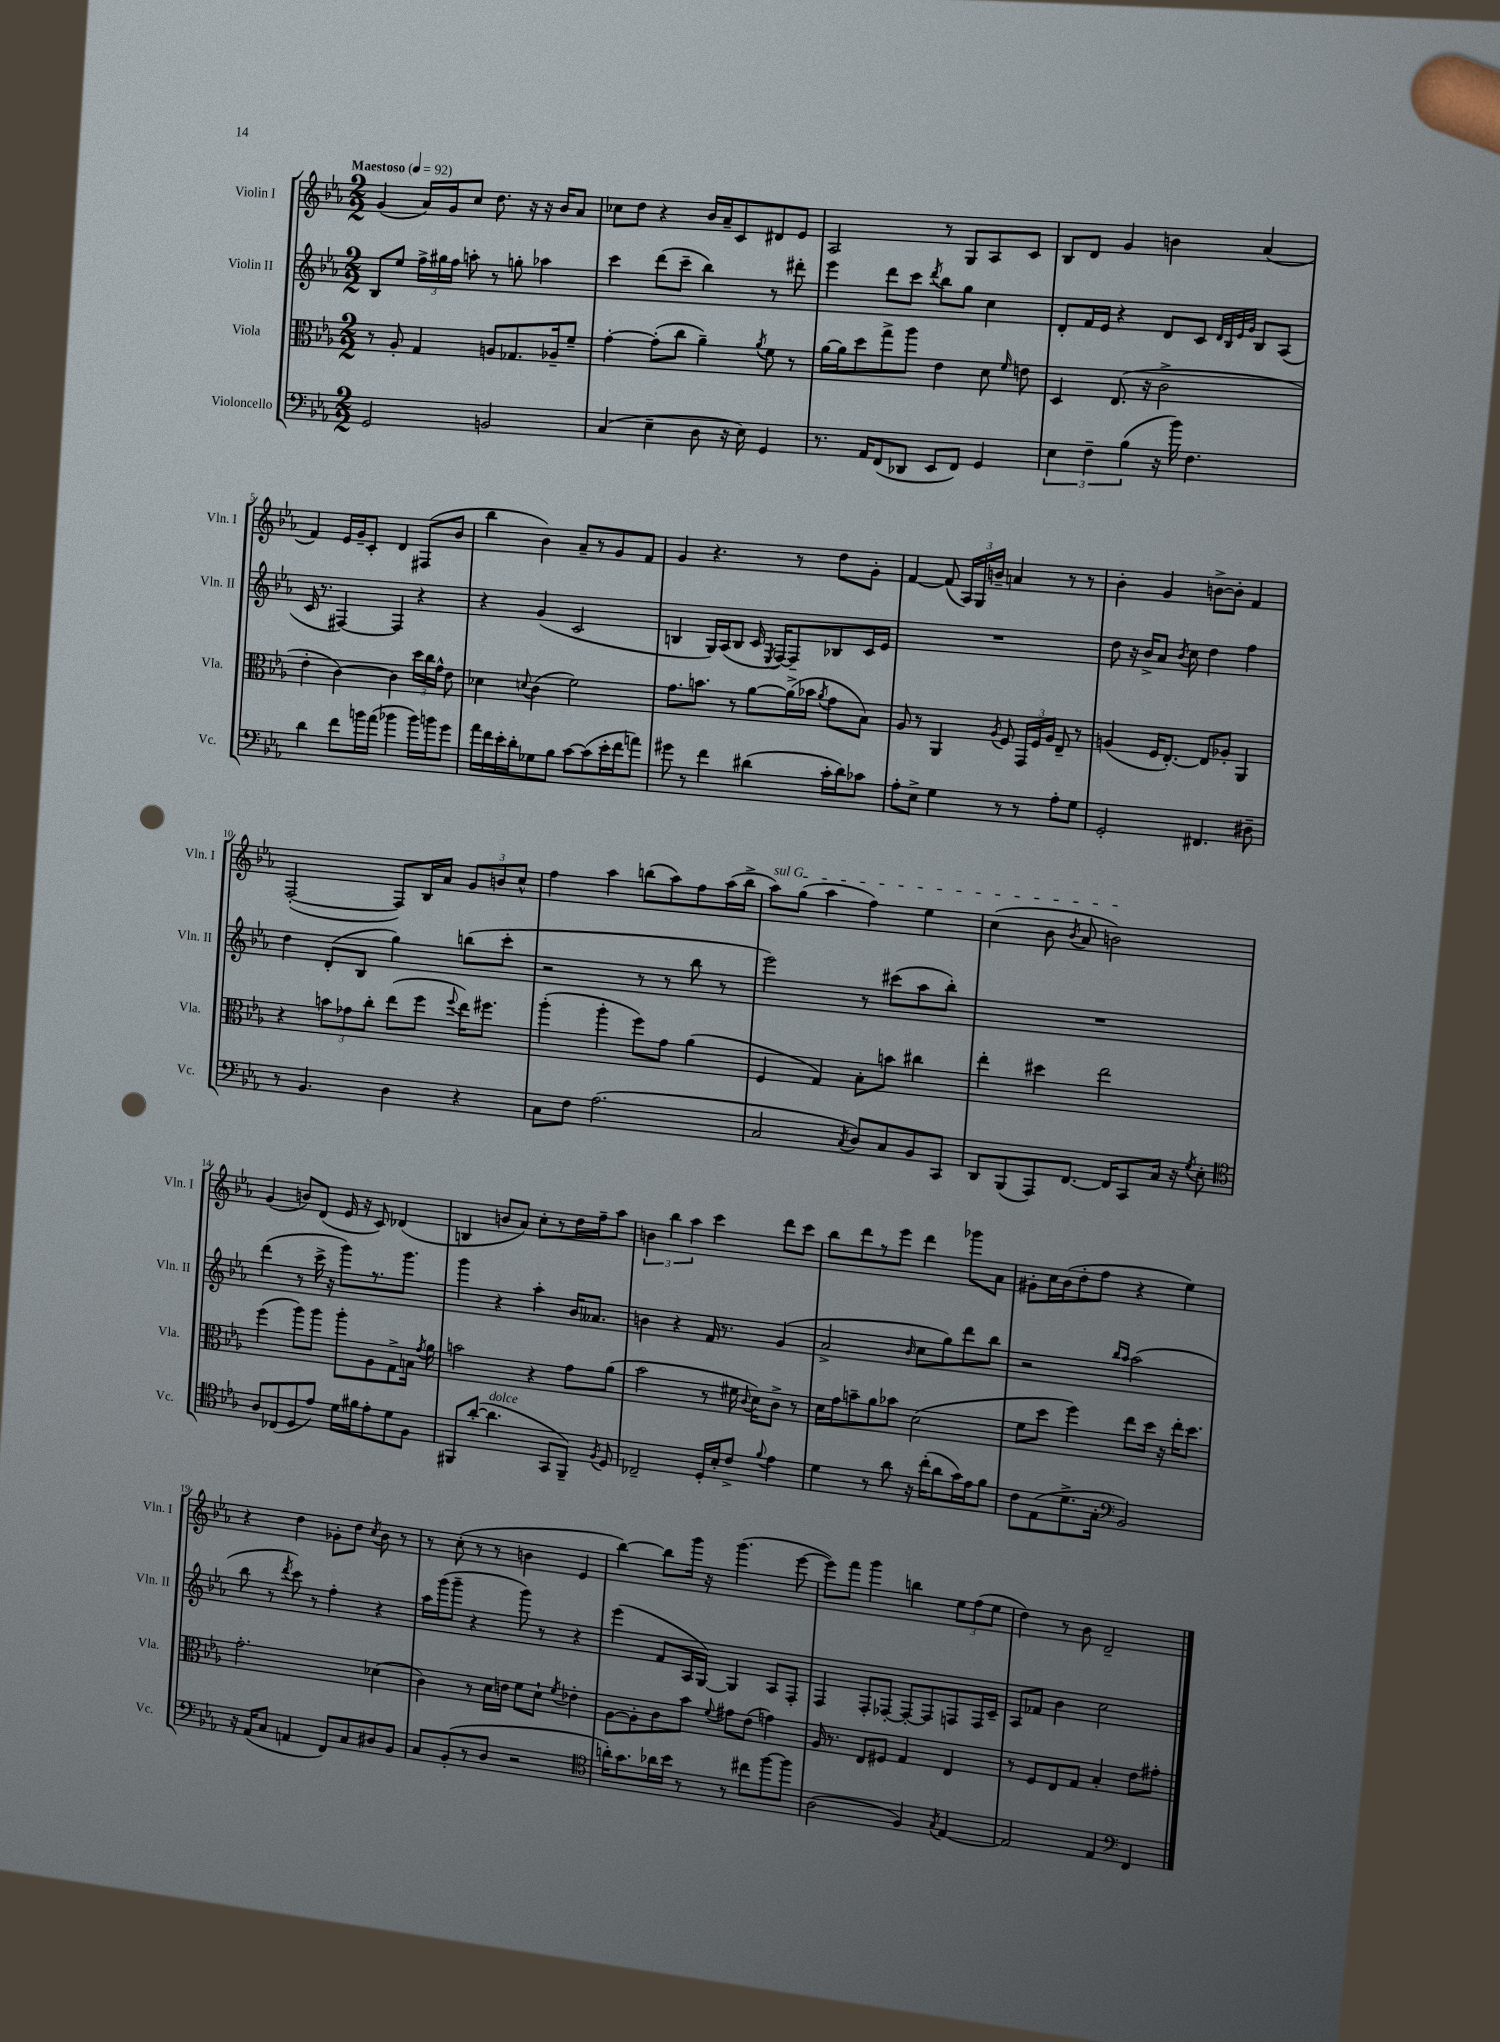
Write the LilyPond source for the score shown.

<<
\new StaffGroup <<
\new Staff = "s0" \with { instrumentName = "Violin I" shortInstrumentName = "Vln. I" } {
    \clef treble \key ees \major \numericTimeSignature \time 2/2 \tempo "Maestoso" 4 = 92
    \autoBeamOff g'4( aes'16[) g'16 c''8] d''8. r16 r16 bes'16[ aes'8] |
    ces''8[ d''8] r4 bes'16[ aes'16-- c'8 dis'8 ees'8] |
    aes2 r8 g8[ aes8 c'8] |
    bes8[ d'8] g'4 b'4 aes'4( |
    f'4) ees'16[ g'16-- c'8]-. d'4 fis8[( bes'8] |
    bes''4 bes'4) aes'8[-- r8 g'8 f'8] |
    g'4 r4. r8 d''8[ g'8]-. |
    f'4~ f'8( \tuplet 3/2 { aes16[) g16 b'16]-- } a'4 r8 r8 |
    bes'4-. g'4 b'8[~-> b'8]-. f'4 |
    f2~-.( f8[) bes16 aes'16] \tuplet 3/2 { g'8[ b'8 c''8]-^ } |
    f''4 aes''4 b''8[( aes''8) f''8 aes''16( b''16]-> |
    \once \override TextSpanner.bound-details.left.text = \markup { \italic "sul G" } aes''8[\startTextSpan) g''8]( aes''4 f''4) ees''4 |
    c''4( bes'8 \acciaccatura { bes'8 } aes'8 b'2\stopTextSpan) |
    g'4( b'8[) d'8]( ees'16 r16 c'8) des'4( |
    b4 b'8[ aes'8]) c''8[-. r8 d''16 f''16-- aes''8] |
    \tuplet 3/2 { b'4 bes''4 aes''4 } c'''4 d'''8[ c'''8] |
    bes''8[ d'''8 r8 ees'''8] d'''4 ges'''8[ aes'8] |
    gis'8[-. c''16 bes'16( d''8-. f''8] r4 ees''4) |
    r4 d''4 ges'8[-. d''8] \acciaccatura { c''8 } bes'8 r8 |
    r8 c''8-.( r8 r8 b'4 ees'4 |
    bes''4~) bes''8[ g'''16] r16 g'''4.( ees'''8~ |
    ees'''8[) f'''8] g'''4 b''4 \tuplet 3/2 { ees''8[ f''8( ees''8] } |
    d''4) r8 bes'8 d'2-- \bar "|." |
}
\new Staff = "s1" \with { instrumentName = "Violin II" shortInstrumentName = "Vln. II" } {
    \clef treble \key ees \major \numericTimeSignature \time 2/2
    \autoBeamOff bes8[ ees''8] \tuplet 3/2 { f''16[-> gis''16 f''16] } a''8-. r8 g''8-. aes''4 |
    c'''4 d'''8[( c'''8]-- bes''4) r8 dis'''8-. |
    ees'''4 d'''8[ c'''8] \acciaccatura { d'''8 } bes''8[ g''8] c''4 |
    d'8[-. f'16 ees'16] r4 d'8[ c'8] \grace { d'32[ bes32 ees'32 g'32] } bes8[ aes8]( |
    c'16 r8. fis4~) fis4 r4 |
    r4 g'4( c'2 |
    b4 g16[) aes16( b8] c'16 \acciaccatura { ees8 } f16[~) f8-- bes8 c'16 ees'16] |
    R1 |
    d''8 r16 bes'16[-> aes'8] \acciaccatura { bes'8 } c''8 d''4 f''4 |
    d''4 d'8[-.( bes8] g''4) b''8[( c'''8]-. |
    r2 r8 r8 bes''8 r8 |
    ees'''2) r8 cis'''8[( aes''8 bes''8]-.) |
    R1 |
    d'''4( r8 c'''16-> r16 g'''8[) r8. g'''8.] |
    g'''4 r4 aes''4-. bes'16[ aeses'8.] |
    b'4 r4 f'16 r8. g'4( |
    aes'2-> \grace { bes'16 } c''8[ g''8) d'''8 bes''8] |
    r2 \grace { bes''16[ aes''16] } aes''2( |
    bes''8 r8 \acciaccatura { d'''8 } c'''8) r8 f''4-. r4 |
    aes''16[ g'''16( g'''8]-- r4 g'''8) r8 r4 |
    ees'''4( f'8[ aes16 g16]~) g4 aes8[ f8]-. |
    f4 f8[-. fes8]~-. fes8[~-. fes8 f8 f16 c'16]-- |
    aes8[ fes'8] bes'4 c''2 \bar "|." |
}
\new Staff = "s2" \with { instrumentName = "Viola" shortInstrumentName = "Vla." } {
    \clef alto \key ees \major \numericTimeSignature \time 2/2
    \autoBeamOff r8 aes8-. g4 a8[ ges8. aes16-- f'8]-- |
    g'4~-. g'8[-.( c''8] aes'4--) \acciaccatura { aes'8 } f'8 r8 |
    aes'16[~ aes'16 d''8 g''8-> aes''8] ees'4 d'8 \grace { f'16 } e'8 |
    d4 ees8.( r16 c'2-> |
    ees'4-. c'4~) c'4 \tuplet 3/2 { d''16[ c''16 g'16]-^ } ees'8 |
    des'4 \appoggiatura { d'8 } c'4( f'2) |
    g'8.[ b'8.] r8 aes'8[~ aes'16->( bes'16] \acciaccatura { aes'8 } g'8[ bes8]) |
    aes8 r8 aes,4 \acciaccatura { aes8 } f8 \tuplet 3/2 { g,16[ f16 aes16] } ees8-- r8 |
    a4( f16[ ees8.]~-.) ees8[ aes8]-. aes,4 |
    r4 \tuplet 3/2 { b'8[ ges'8 c''8]-. } ees''8[( f''8] \appoggiatura { f''8 } ees''16[) fis''8.] |
    aes''4-.( aes''4-. f''8[) g'8] aes'4( |
    f4 g4) bes8[-. b'8] cis''4 |
    ees''4-. dis''4 ees''2 |
    f''4( aes''8[) aes''8] aes''8[-. aes8 g8-> b16] \acciaccatura { g'8 } aes'16 |
    b'2 r4 g'8[ aes'8]( |
    bes'2 r8 fis'16 \appoggiatura { c'8 } d'16[) c'8]-> r8 |
    d'16[ g'16 b'8-- aes'8 bes'8] d'2( |
    f'8[ d''8] f''4) ees''8[ d''16] r16 ees''16[-. d''8.] |
    g'2.-. des'4( |
    c'4) r8 d'16[ e'16] f'8[ d'8]-! \acciaccatura { f'8 } ees'4-. |
    aes8[~ aes8-. c'8 bes'8] \appoggiatura { f'8 } gis'8[ ees'8]( g'4) |
    aes16 r8. ees8[ fis8] g4 ees4 |
    r8 f8[ ees8 g8] bes4-. ees'8[ gis'8]-. \bar "|." |
}
\new Staff = "s3" \with { instrumentName = "Violoncello" shortInstrumentName = "Vc." } {
    \clef bass \key ees \major \numericTimeSignature \time 2/2
    \autoBeamOff g,2 b,2 |
    c4( ees4-- d8 r16 ees16) g,4 |
    r8. aes,16[ f,8( des,8] ees,8[ f,8]) g,4 |
    \tuplet 3/2 { ees4 f4-- bes4( } r16 bes'16) f4. |
    d'4 f'8[ b'16 aes'16]( bes'4 bes'16[) b'16 g'8] |
    aes'16[ f'16 ees'16-. d'16-. ges8 bes8] c'8[~ c'8( ees'16-. f'16 a'8]) |
    gis'8 r8 f'4 dis'4( c'16[-. dis'16) ces'8] |
    aes8[-. ees8]-> g4 r8 r8 aes8[-. g8] |
    g,2-. fis,4. dis8-- |
    r8 bes,4. d4 r4 |
    c8[ f8] aes2.( |
    c2 \acciaccatura { c8 } d8[) c8 bes,8 c,8] |
    d,8[ bes,,8( aes,,8) f,8.]~ f,16[ c,8 c16] r16 \acciaccatura { g8 } ees8-. |
    \clef tenor aes8[ ces8( d8 ees'8]) d'16[ fis'16 ees'8-. d'8 f8] |
    fis,8[ aes'8]~-.( aes'4.^\markup { \italic "dolce" } g,8[ fis,8]--) \acciaccatura { f8 } d8 |
    ces2-- d16[-. bes16-. c'8]-> \appoggiatura { f'8 } ees'4 |
    d'4 r8 aes'8 r16 c''16[-.( aes'8 g'16) ees'16 f'8] |
    c'8[ ees8( d'8.-> g16]-. \clef bass bes,2) |
    r16 aes,16[( c8] a,4 f,8[) c8 dis8 bes,8] |
    c8[ bes,8-.( r8 d8] r2 |
    \clef tenor a'16[-.) g'8. aes'16 bes'16] r8 r8 cis''8[ f''8~ f''8] |
    aes2( f4) \acciaccatura { g8 } ees4~ |
    ees2 ees4 \clef bass f,4 \bar "|." |
}
>>
>>
